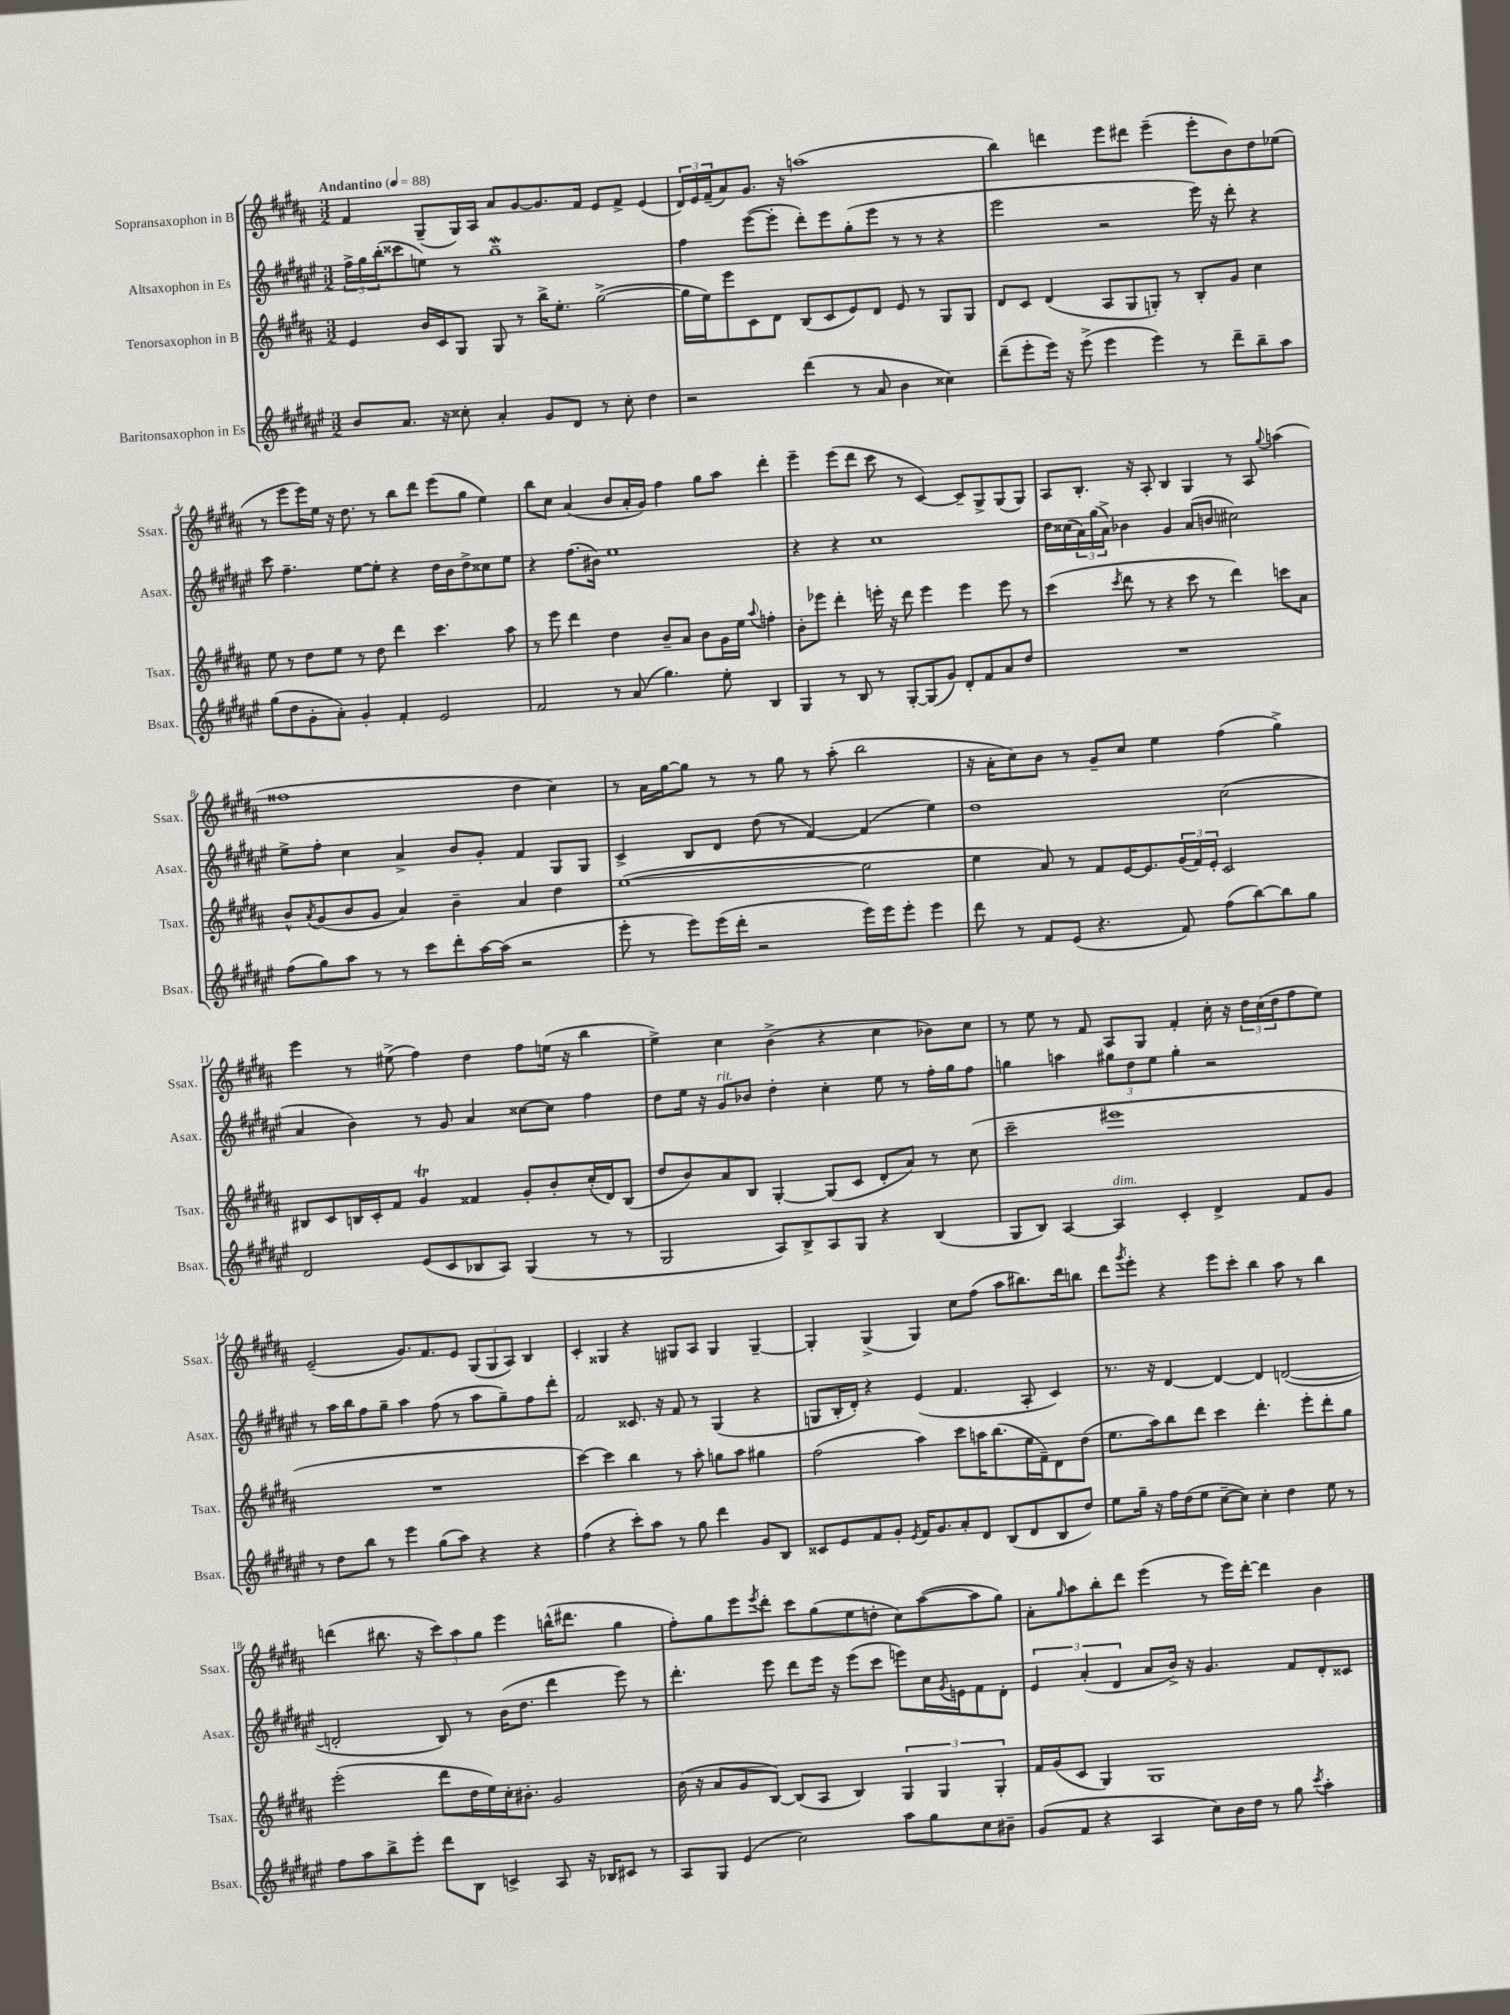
<<
\new StaffGroup <<
\new Staff = "s0" \with { instrumentName = "Sopransaxophon in B" shortInstrumentName = "Ssax." } {
    \clef treble \key b \major \numericTimeSignature \time 3/2 \tempo "Andantino" 4 = 88
    fis'4 gis8--( gis16) ais16 ais'8 gis'8~ gis'8. fis'16 e'8 fis'8-> e'4( |
    \tuplet 3/2 { dis'16) e'16 fis'16--( } ais'8) gis'8. r16 a''1( |
    b''4) d'''4 e'''8 dis'''8 e'''4--( e'''8-. b'8) dis''8 ees''8( |
    r8 e'''8 e'''16) e''16 r16 dis''8. r8 b''8 dis'''8 e'''8( gis''8 e''4) |
    b''8 cis''8 ais'4( b'8 ais'16-. gis'16) fis''4 gis''8 ais''8 dis'''4-. |
    e'''4-- e'''8( dis'''8 cis'''8 r8 cis'4~) cis'8-- gis8-> gis8( gis8) |
    ais8 b8.-. r16 ais8-. b4 gis4 r8 ais8 \appoggiatura { gis''8 } a''4( |
    fisis''1 dis''4 cis''4) |
    r8 ais'16 gis''16~ gis''8 r8 r8 gis''8 r8 ais''8-.( b''2 |
    r16 ais'16-. cis''8) b'8 r8 gis'8-- cis''8 e''4 fis''4( gis''4->) |
    e'''4 r8 eis''8->( fis''4) dis''4 fis''8 e''16( r16 b''4 |
    e''4->) cis''4 b'4->( r4 cis''4 bes'8) cis''8 |
    r8 e''8 r8 fis'8 ais8 gis8 fis'4-. cis''16-. r16 \tuplet 3/2 { dis''16 cis''16( dis''16 } fis''8 e''8) |
    e'2--( gis'8.) fis'8. e'8 \tuplet 3/2 { gis8( gis8 ais8) } b4 |
    cis'4-. gisis4 r4 gis8 ais8 gis4 gis4~-- |
    gis4-. gis4->( gis4) cis''8 fis''8( ais''8 bis''8.) dis'''16 b''8 |
    dis'''8 \acciaccatura { gis'''8 } e'''8-. r4 e'''8 cis'''8-. b''4 ais''8 r8 b''4 |
    d'''4( bis''8. r16 \tuplet 3/2 { cis'''8) ais''8 gis''8 } e'''4 b''16-^( dis'''8. gis''4 |
    fis''8-.) gis''8 e'''8 \acciaccatura { e'''8 } dis'''8-. cis'''8 gis''8( e''8 d''8-. cis''8) ais''8~( ais''8 gis''8) |
    ais'8-. \grace { gis''16 } ais''8 b''8-. dis'''8 e'''4( r8 e'''16) dis'''16~-. dis'''4 b'4 \bar "|." |
}
\new Staff = "s1" \with { instrumentName = "Altsaxophon in Es" shortInstrumentName = "Asax." } {
    \clef treble \key fis \major \numericTimeSignature \time 3/2
    \tuplet 3/2 { fis''16-> gis''16 b''16-.( } cisis'''8 e''8) r8 gis''1--\mordent |
    fis''4 eis'''8~( eis'''8-. dis'''8-.) eis'''8 gis''8-.( eis'''8 r8 r8 r4 |
    eis'''2 r2 eis'''16) r16 dis'''8-. r4 |
    cis'''8 fis''4.-- eis''8~ eis''8-. r4 dis''16 b'16 dis''8-> cisis''8 eis''8 |
    r4 fis''8.( bis'16) eis''1 |
    r4 r4 cis''1 |
    dis''16 cisis''16( \tuplet 3/2 { ais'16) gis''16( ais'16->) } bes'4 gis'4 ais'8( b'8 cis''2) |
    eis''8-> fis''8-. cis''4 ais'4-> b'8 gis'8-. fis'4 gis8 gis8 |
    cis'4-> b8 dis'8 dis''8( r8 fis'4~) fis'4( eis''4) |
    dis''1 cis''2( |
    ais'4 b'4) r8 gis'8 ais'4 cisis''8~ cisis''8 fis''4 |
    dis''8 eis''16 r16 gis'8^\markup { \italic "rit." } bes'8 dis''4-. cis''4-. eis''8 r8 fis''16-. gis''16 fis''8 |
    g''4 a''4 \tuplet 3/2 { gis''8 dis''8 eis''8 } gis''4-. r2 |
    r8 ais''16 b''16 fis''8 gis''8-- ais''4 fis''8( r8 ais''8 gis''8--) fis''8 dis'''8-. |
    fis'2 cisis'8. r16 fis'8 r8 gis4( r4 |
    g8 b16-. dis'16-.) r4 eis'4( fis'4. ais8-. cis'4) |
    r8. r16 dis'4~ dis'4~ dis'4 d'2~( |
    d'2-. b8) r8 b'16( dis''8. dis'''4 eis'''8) r8 |
    dis'''4.-. eis'''8 dis'''8 eis'''16 r16 eis'''8( cis'''8 e'''8) cis''16 \acciaccatura { gis'8 } e'16 fis'8 dis'8-. |
    \tuplet 3/2 { eis'4 ais'4-.( dis'4 } ais'8 b'16->) r16 gis'4. fis'8 dis'8-. cisis'8 \bar "|." |
}
\new Staff = "s2" \with { instrumentName = "Tenorsaxophon in B" shortInstrumentName = "Tsax." } {
    \clef treble \key b \major \numericTimeSignature \time 3/2
    e'4 b'16 cis'16 gis8 gis8 r8 b''16-> e''8.-. gis''2~->( |
    gis''16 e''16) e'''8 cis'8 dis'8 b8( cis'8 e'8) dis'8 e'8 r8 gis8 gis8 |
    dis'8 cis'8 dis'4( ais8 gis8 g8-.) r8 b8-. gis'8 cis''4 |
    e''8 r8 dis''8 e''8 r8 dis''8 dis'''4 cis'''4. ais''8 |
    r8 e'''8 dis'''4 dis''4 b'8-- ais'8 b'8 gis'16 e''16 \appoggiatura { ais''8 } f''4-. |
    b'8-. ees'''8 dis'''4-. e'''16-. r16 dis'''8 e'''4 e'''4 e'''8 r8 |
    cis'''4( \acciaccatura { cis'''8 } dis'''8 r8 r4 cis'''8 r8 dis'''4) c'''8 ais'8 |
    b'8-^ \acciaccatura { ais'8 } gis'8( b'8 gis'8 ais'4) b'4-- ais'4 dis''4 |
    e''1~( e''2 |
    e''4 ais'8) r8 fis'8 e'16~ e'8. \tuplet 3/2 { gis'16( fis'16) e'16-. } cis'2 |
    bis8 cis'8 b16 cis'16-. fis'8 gis'4\trill fisis'4 gis'8-. b'8-. cis''16-.( dis'16) b8( |
    dis''8 b'8) ais'8 b8 gis4~-. gis8( cis'8 dis'8-. ais'8) r8 cis''8( |
    cis'''2-- eis'''1 |
    R1. |
    cis'''4~) cis'''4 b''4 r8 ais''8-. g''8 ais''8 gis''4 |
    fis''2( ais''4) cis'''8 a''16 b''8.( e''16 fis'16--) dis'8 dis''8( |
    e''8. ais''16) b''8 dis'''8 cis'''4 dis'''4.-. e'''8-. dis'''8-. gis''8 |
    e'''2-.( dis'''8 dis''16 e''16) cis''16-. bis'8.-. gis'2 |
    b'16( r16 ais'8 gis'8 b8~) b8( ais8 b4) \tuplet 3/2 { gis4 gis4 gis4-. } |
    fis'16 gis'16( cis'8 gis4) gis1 \bar "|." |
}
\new Staff = "s3" \with { instrumentName = "Baritonsaxophon in Es" shortInstrumentName = "Bsax." } {
    \clef treble \key fis \major \numericTimeSignature \time 3/2
    b'8 ais'8. r16 cisis''8-. ais'4-. gis'8 dis'8 r8 cisis''8-. dis''4 |
    r2 dis'''4( r8 ais'8 b'4 cisis''4) |
    dis'''8--( eis'''8-. eis'''16) r16 eis'''8->( eis'''4 eis'''4) r8 dis'''8-- b''8-- ais''8 |
    gis''8( dis''8 gis'8-. ais'8-.) gis'4-. fis'4-. eis'2 |
    fis'2 r8 ais'8( gis''4.) eis''8-. b4 |
    gis4 r8 b8 r8 gis8~-. gis8( gis'8) dis'8-. fis'8 ais'8 dis''8 |
    R1. |
    fis''8( gis''8) ais''8 r8 r8 cis'''8 dis'''8-. ais''16~ ais''16( r2 |
    eis'''8-. r8 eis'''8) eis'''16( dis'''16-. r2 eis'''16) eis'''16 eis'''8-. eis'''4 |
    dis'''8 r8 fis'8 eis'8( r4. fis'8) fis''8( b''8~) b''8 gis''8 |
    dis'2 eis'8( cis'8 bes8 ais8) gis4( r8 r8 |
    gis2 ais8) b8-> ais8 gis8 r4 b4( |
    gis8 b8) ais4~ ais4^\markup { \italic "dim." } cis'4-. dis'4-> fis'8 gis'8 |
    r8 dis''8 b''8 r8 eis'''4 gis''8( ais''8) r4 r4 |
    fis''4( r4 cis'''8-.) ais''8 r8 gis''8 dis'''4 gis'8 b8 |
    cisis'8 eis'8 fis'8 gis'8-. \acciaccatura { eis'8 } fis'16 gis'8. ais'8-. dis'8 b8( dis'8 b8 dis''8) |
    eis''8 gis''16-- r16 fis''16 dis''16( eis''8 cis''8~-- cis''8) cis''4-. dis''4 eis''8 r8 |
    fis''8 ais''8 b''8-> eis'''8-. dis'''8 b8 c'4-> ais8 r16 bes16 cis'8 r8 |
    ais8 gis8 eis'4( cis''2) ais''8 gis''8 cis''8 bis'8-- |
    gis'8( fis'8 r4 ais4 cis''8) b'16 dis''16 r8 gis''8 \acciaccatura { cis'''8 } ais''4-. \bar "|." |
}
>>
>>
